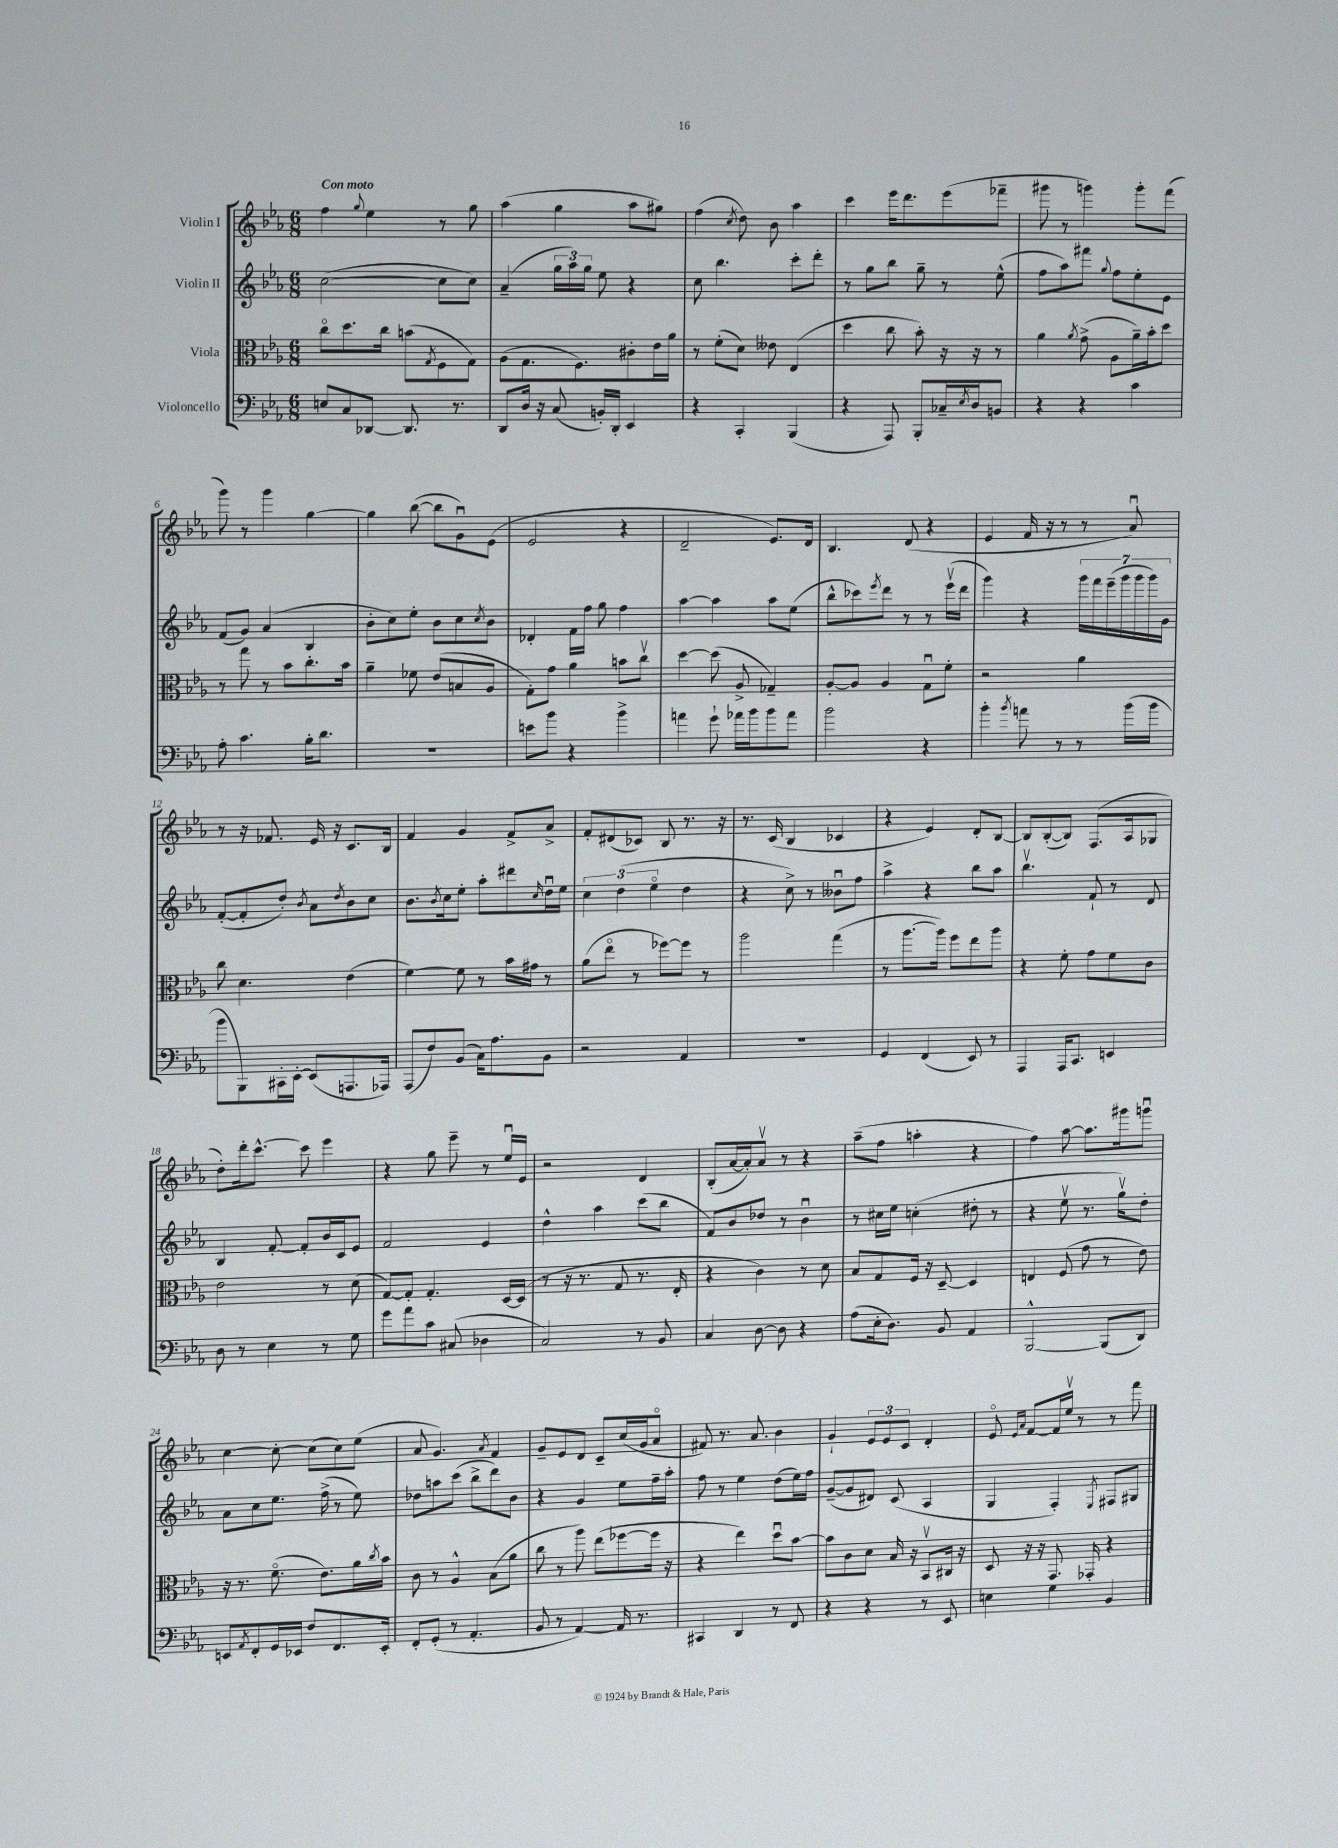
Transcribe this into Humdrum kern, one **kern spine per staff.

**kern	**kern	**kern	**kern
*part4	*part3	*part2	*part1
*staff4	*staff3	*staff2	*staff1
*I"Violoncello	*I"Viola	*I"Violin II	*I"Violin I
*clefF4	*clefC3	*clefG2	*clefG2
*k[b-e-a-]	*k[b-e-a-]	*k[b-e-a-]	*k[b-e-a-]
*M6/8	*M6/8	*M6/8	*M6/8
=1	=1	=1	=1
!	!	!	!LO:TX:a:B:t=Con moto
8En/L	8cc\L	([2cc\	4ff\
8C/	8.dd\	.	.
.	.	.	8qqgg/
[8DD-X/J	.	.	4ee-\
.	16cc\Jk	.	.
8.DD-/]	(8bn\L	.	.
.	8qG/	.	.
.	8F\	8cc\L]	8r
8.r	.	.	.
.	8G\J)	8cc\J)	8gg\
=2	=2	=2	=2
8DD/L	(8A-\L	(4a-~/	(4aa-\
16D/Jk	8.G\	.	.
16r	.	.	.
(8C/	.	24gg\LL	4gg\
.	.	24aa-\)	.
.	8.F\)	.	.
.	.	24gg\JJ	.
16BBn'/LL)	.	8ee-\	.
16DD'/JJ	.	.	.
4EE-/	8c#X'\	4r	8aa-\L
.	16e-\L	.	8gg#X\J)
.	16a-\JJ	.	.
=3	=3	=3	=3
4r	8r	8cc\	(4ff\
.	(8f'\L	4.bb-\	.
.	.	.	8qcc/
4CC'/	8d\J)	.	8dd\)
.	8e--X\	.	8b-\
(4BBB-/	(4E-/	8ccc'\L	4aa-\
.	.	8ddd'\J	.
=4	=4	=4	=4
4r	4dd\	8r	4ccc\
.	.	8gg\L	.
8AAA-/)	8cc\	8bb-\J	16eee-\KL
.	.	.	8.ddd\
8BBB-'/L	8b-'\)	8gg~\	.
16C-X~/L	16r	8r	(8eee-\
8qE-/	.	.	.
16D/J	16r	.	.
8BBn/J	8r	(8ee-^^\	8fff-X~\J
=5	=5	=5	=5
4r	4a-\	8ff\L	8ggg#X\
.	.	8aa-\)	8r
.	8qa-/	.	.
4r	(8g^\	8fff#X\J	4gggn\)
.	.	8qqgg/	.
.	8A-\L	8ff\L	.
4c\	16a-~\L)	8ee-'\	8ggg'\L
.	16b-'\J	.	.
.	8dd\J	8e-\J	(8fff\J
!!LO:LB:g=z
=6	=6	=6	=6
8A-'\	8r	(8f/L	8ggg\)
4.c\	8gg\	8g/J)	8r
.	8r	(4a-/	4ggg\
.	8b-\L	.	.
16B-'\KL	8.cc'\	4B-/	[4gg\
8.d\J	.	.	.
.	16b-\Jk	.	.
=7	=7	=7	=7
2.r	4a-~\	8b-'\L	4gg\]
.	.	8cc\)	.
.	8f-X\	8ee-'\J	([8bb-\
.	(8e-/L	8b-\L	8bb-\L]
.	8Bn/	8cc\	8gu\)
.	.	8qcc/	.
.	8A-/J	8b-\J	(8e-\J
=8	=8	=8	=8
8en\L	8G'\L)	4d-X'/	2e-/
8b-\J	8g\J	.	.
4r	4a-\	16f\LL	.
.	.	16ff\JJ	.
.	.	8gg\	.
4b-^\	8bn\L	4ff\	4r
.	8ccv\J	.	.
=9	=9	=9	=9
4an\	[4dd\	[4aa-\	2d~/
8g`\	(8dd\]	4aa-\]	.
16a-X\LL	8A-^/	.	.
16b-\J	.	.	.
8b-\	4G-X~/)	8aa-\L	8.e-/L)
8a-\J	.	(8ee-\J	.
.	.	.	16d/Jk
=10	=10	=10	=10
2b-\	[8A-'/L	8bb-^^\L	4.B-/
.	8A-/J]	8ccc-X\)	.
.	.	8qeee-/	.
.	4A-/	8ddd\J	.
.	.	8r	(8d/
4r	8Gu\L	8r	4r
.	8f'\J	(16eee-v\LL	.
.	.	16ddd\JJ	.
=11	=11	=11	=11
4b-'\	2r	4ggg\)	4e-/
8qb-/	.	.	.
8an\	.	4r	16f/
.	.	.	16r
8r	.	.	8r
8r	4a-\	28ggg\LL	8r
.	.	28fff\	.
.	.	(28eee-~\	.
.	.	28ggg\	.
(16b-\LL	.	.	8a-u/)
.	.	28ggg\	.
.	.	28ggg\)	.
16b-\JJ	.	.	.
.	.	28g\JJ	.
!!LO:LB:g=z
=12	=12	=12	=12
8b-\L	8cc\	([8f'/L	8r
8BBB-\)	4.d\	8f'/]	16r
.	.	.	8.f-X/
16CC#X'\L	.	8dd'/J)	.
[16EE-'\JJ	.	.	.
.	.	8qb-/	.
(8EE-/L]	.	8a-\L	16e-/
.	.	.	16r
.	.	8qdd/	.
8.AAAn/	(4e-\	8b-\	8.c/L
.	.	8cc\J	.
16AAA-X/Jk)	.	.	16B-/Jk
=13	=13	=13	=13
(8AAA-/L	[4f\)	8.b-\L	4f/
8F/)	.	.	.
.	.	8qb-/	.
.	.	16cc\k	.
(8BB-/J	8f\]	8ee-'\J	4g/
16C\KL)	8r	8aa-'\L	.
8.A-\	.	.	.
.	16b-\LL	8ddd#X\	8f^/L
.	16g#X\JJ	.	.
.	.	16qqcc/	.
8BB-\J	8r	16ddu\L	8a-^/J
.	.	16ee-\JJ	.
=14	=14	=14	=14
2r	(8a-\L	6cc\	8f'/L
.	8ee-\J	.	(8d#X/
.	.	(6dd\	.
.	8r	.	8c-X/J)
.	.	6ee-\	.
.	[8ff-X\L)	.	8B-/
4AA-/	8ff-\J]	4dd\	8.r
.	8r	.	.
.	.	.	16r
=15	=15	=15	=15
2.r	2aa-\	4r	8.r
.	.	.	(16c/
.	.	8cc^\)	4B-/
.	.	8r	.
.	(4gg\	8b--Xu\L	4c-X/
.	.	8ff\J	.
=16	=16	=16	=16
4GG/	8r	4aa-^\	4r
.	[8.aa-\L	.	.
(4FF/	.	4r	4e-/)
.	16aa-\Jk])	.	.
.	8ff\L	.	.
8EE-/)	8ee-\	8bb-\L	8d'/L
8r	8aa-\J	8aa-\J	[8B-/J
=17	=17	=17	=17
4AAA-/	4r	4.bb-v\	8B-/L]
.	.	.	([8B-'/
16AAA-/KL	8f'\	.	8B-/J])
8.CC/J	.	.	.
.	8g\L	8f`/	(8.F/L
4EEn/	8f\	8r	.
.	.	.	16A-/k
.	8c\J	8d/	8G-X/J
!!LO:LB:g=z
=18	=18	=18	=18
8D\	2e-\	4B-/	8dd'\L)
8r	.	.	16ddd'\k
.	.	.	[8.ccc^^\J
4E-\	.	[8f'/	.
.	.	8f'/L]	8ccc\]
8r	8r	16b-/L	4eee-\
.	.	16c/J	.
8G\	(8d\	8e-/J	.
=19	=19	=19	=19
8g\L	[8G/L)	2f/	4r
8a-\	8G'/J]	.	.
8c\J	4.G'/	.	8gg\
(8C#X/	.	.	8eee-~\
4D-X\	.	4e-/	8r
.	[16D/LL	.	16ee-u/LL
.	(16D/JJ]	.	16e-/JJ
=20	=20	=20	=20
2C/)	8r	4dd^^\	2r
.	16r	.	.
.	8.r	.	.
.	.	4aa-\	.
.	8G/	.	.
8r	8.r	(8ccc\L	4d/
8BB-/	.	8bb-\J	.
.	16E-'/	.	.
=21	=21	=21	=21
4C/	4r	8f/L)	(8B-'/L
.	.	8b-/	[16a-/L
.	.	.	16a-'/J])
[8D\	4c\)	8dd-X/J	8a-v/J
8D\]	.	8r	8r
4r	8r	4b-u\	4r
.	8d\	.	.
=22	=22	=22	=22
(8A-\L	8B-/L	8r	(8aa-~\L
16E-'\k	8G/	16cc#X\LL	8ff\J
8.D\J)	.	16ee-\JJ	.
.	16F/Jk	(4ccn'\	4aan'\
.	16r	.	.
8BB-/	[8D~/	.	.
4AA-/	4D/]	8dd#X'\	4r
.	.	8r	.
=23	=23	=23	=23
[2BBB-^^/	4En/	4r	4ff\)
.	(8F/	8ee-v\	[8aa-\
.	8g\	8.r	8.aa-\L]
(8BBB-/L]	8r	.	.
.	.	16ggv\KL)	16ggg#X\k
8DD/J)	8e-\)	8dd'\J	8gggnu\J
!!LO:LB:g=z
=24	=24	=24	=24
8EEn/L	16r	8a-\L	[4cc\
.	8.r	.	.
8qAA-/	.	.	.
8FF'/	.	8cc\	.
16GG/L	(8.f\	8.ee-\J	8cc'\_
16EE-X/JJ	.	.	.
8F/L	.	.	(8cc\L]
.	8.e-\L)	(16ff^\	.
8.FF/	.	8r	8cc\)
.	16a-\L	8ee-\)	(8ee-\J
.	8qcc/	.	.
16EE-'/Jk	16b-\JJ	.	.
=25	=25	=25	=25
8FF'/L	8c\	8dd-X\L	8a-/
(8GG'/J	8r	8aan\	4.g/)
8r	4A-^^/	(8ccc\J	.
4.AA-'/	.	8bb-^\L	.
.	.	.	8qa-/
.	(8B-\L	8ddd\)	4f/
.	8a-\J	8b-\J	.
=26	=26	=26	=26
8BB-/	8cc\	4r	8g~/L
8r	8r	.	8e-/
[4AA-/)	8aa-\)	4g/	8d/J
.	(8ee-\L	.	8c~/L
16AA-/]	[8ff-X\	8ee-\L	(16cc/L
8.r	.	.	16g/J
.	16ff-\Jk]	16ff~\L	8a-/J
.	16r	16aa-'\JJ	.
=27	=27	=27	=27
4CC#X/	4r	8ff\	8f#X/)
.	.	8r	8.r
4DD/	4ee-\)	4ee-\	.
.	.	.	8.a-/
8r	8ddu\L	(8dd\L	4b-\
8FF/	[8b-\J	16ee-\L)	.
.	.	16ff\JJ	.
=28	=28	=28	=28
4r	8b-\L]	([8g~/L	4g`/
.	8c\	8g/]	.
4r	8d\J	8d#X/J)	12e-/L
.	.	.	12e-/
.	16B-/	(8c/	.
.	.	.	12c/J
.	16r	.	.
8r	8BB-v/L	4A-/	4d'/
8EE-/	16C#X/Jk	.	.
.	16r	.	.
=29	=29	=29	=29
4En\	8D/	4G/	8e-/
.	.	.	16qqe-/LL
.	.	.	16qqa-/JJ
.	16r	.	[8f/L
.	16r	.	.
4G\	8.GG/	4F'/)	16f/L]
.	.	.	16ee-v/JJ
.	.	.	8r
.	16GG-X'/	.	.
.	.	8qE-/	.
4BB-/	4r	8F#X/L	8r
.	.	8G#X/J	8fff\
==	==	==	==
*-	*-	*-	*-
